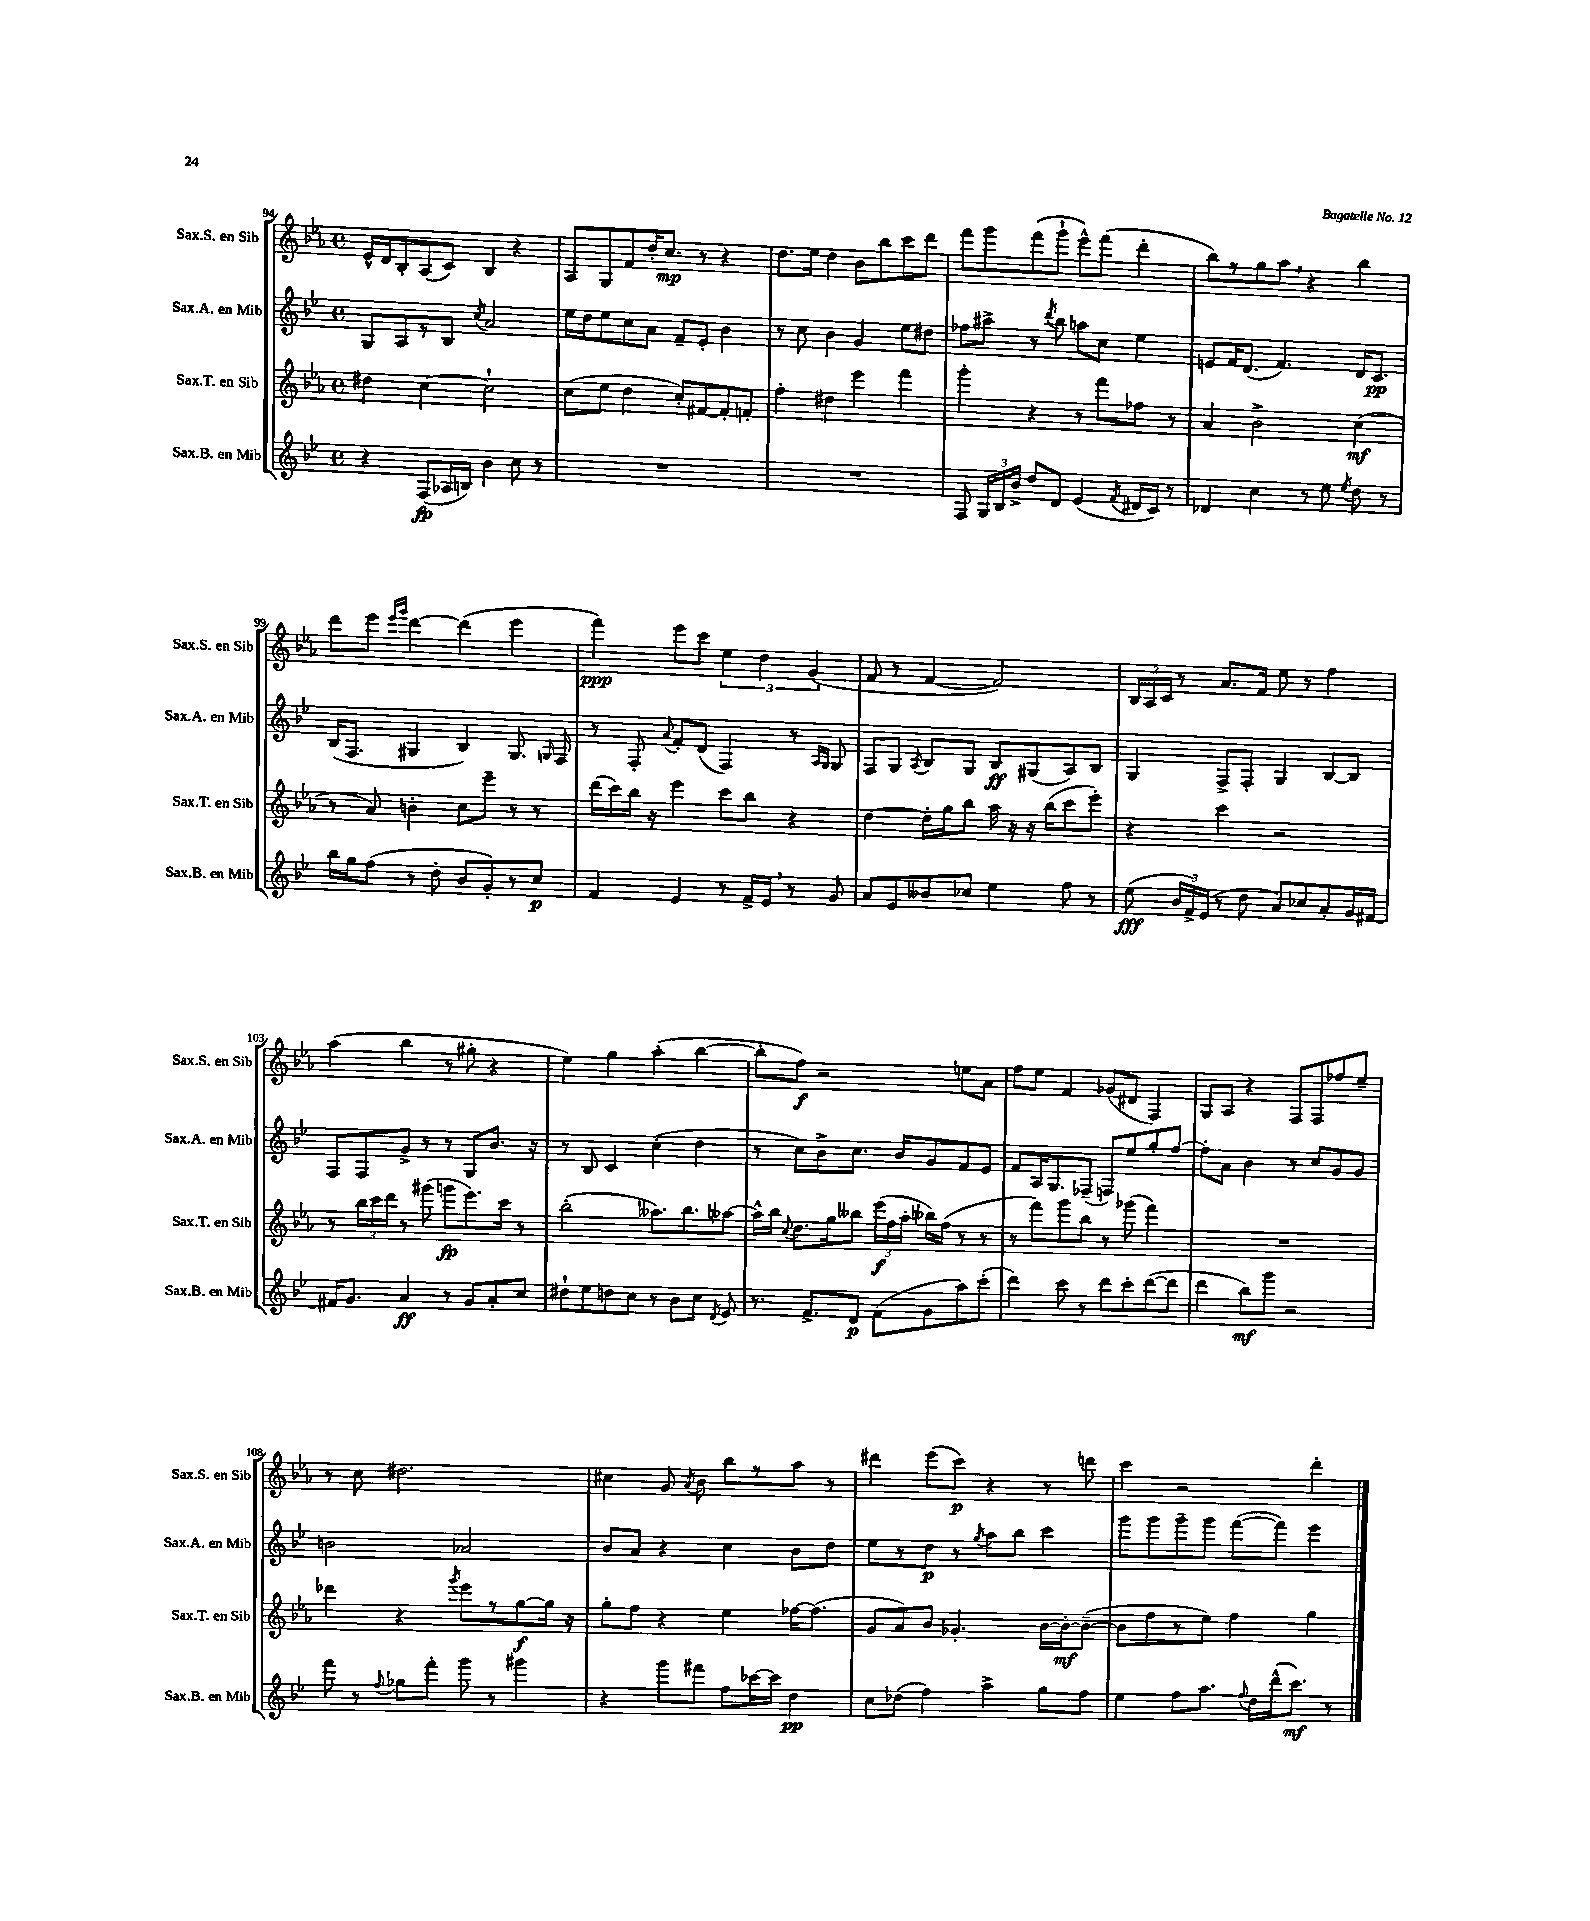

**kern	**kern	**kern	**kern
*staff4	*staff3	*staff2	*staff1
*clefG2	*clefG2	*clefG2	*clefG2
*k[b-e-]	*k[b-e-a-]	*k[b-e-]	*k[b-e-a-]
*M4/4	*M4/4	*M4/4	*M4/4
*met(c)	*met(c)	*met(c)	*met(c)
4r	4dd#\	8G/L	16e-^^/LL
.	.	.	16d/J
.	.	8A/	8B-'/
(8F/L	[4cc\	8r	(8A-/
16A-/L	.	8B-/J	8c/J)
16B/JJ)	.	.	.
.	.	8qcc/	.
4b-\	2cc`\]	2a/	4B-/
8cc\	.	.	4r
8r	.	.	.
=	=	=	=
1r	(8cc\L	16ee-\LL	8A-/L
.	.	16dd\J	.
.	8ee-\J	8ee-\	8G/
.	4dd\	8cc\	8f/
.	.	8a\J	16dd'/K
.	.	.	8.cc/J
.	8cc'/L)	8f~/L	.
.	[8f#/	8e-'/J	8r
.	8f#'/]	4b-\	4r
.	8f'/J	.	.
=	=	=	=
1r	4ff'\	8r	8.dd\L
.	.	8cc\	.
.	.	.	16ee-\Jk
.	4dd#\	4b-\	4dd\
.	4eee-\	4g/	8b-\L
.	.	.	8bb-\
.	4fff\	8ee-\L	8ccc\
.	.	8dd#\J	8ddd\J
=	=	=	=
8F/	4ggg'\	8ff-\L	8fff\L
24G/LL	.	8aa#^\J	8ggg\
24B-/	.	.	.
24b-^/JJ	.	.	.
8dd/L	4r	8r	(8fff\
.	.	8qddd/	.
8d/J	.	8bb-\	8ggg`\J
(4e-/	8r	8aa\L	8eee-^^\L)
.	8fff\L	8cc\J	(8fff\J
8qf/	.	.	.
16d#/LL	8ff-\J	4ee-\	4ddd'\
16c/JJ)	.	.	.
8r	8r	.	.
=	=	=	=
4d-/	4a-/	8e/L	8bb-\L)
.	.	16f/K	8r
.	.	(8.d/J	.
4cc\	2b-^\	.	8gg\
.	.	4.f/)	8aa-\J
8r	.	.	4r
8ee-\	.	.	.
8qee-/	.	.	.
8dd\	(4cc\	16d/LK	4bb-\
.	.	8.c/J	.
8r	.	.	.
=	=	=	=
16bb-\LL	8r	(16B-/LK	8ddd\L
16gg\J	.	8.F/J	.
(8ff\J	8a-/)	.	8eee-\J
.	.	.	16qqeee-/LL
.	.	.	16qqggg/JJ
8r	4b'\	4G#/	[4ddd\
8dd'\	.	.	.
8b-/L	8cc\L	4B-/)	(4ddd\]
8g'/)	8eee-~\J	.	.
8r	8r	8.G#/	4eee-\
8cc/J	8r	.	.
.	.	16qqG/	.
.	.	16F/	.
=	=	=	=
4f/	(16ddd\LL	8r	4fff\)
.	16ccc\)	.	.
.	16bb-\JJ	8F'/	.
.	16r	.	.
.	.	8qqa/	.
4e-/	4eee-\	8f'/L	8eee-\L
.	.	(8d/J	8ccc\J
8r	8ccc\L	4F/)	6ee-\
16f^/LL	8bb-\J	.	.
.	.	.	6dd\
16e-/JJ	.	.	.
8r	4r	8r	.
.	.	.	(6g/
.	.	16qqA/LL	.
.	.	16qqG/JJ	.
8g/	.	8G/	.
=	=	=	=
8a/L	[4dd\	8F/L	8f/
8e-/	.	8G/J	8r
.	.	8qA/	.
8b--/	16dd'\]LL	8B-/L	[4f/
.	16gg\J	.	.
8cc-/J	8bb-\J	8G/J	.
4ee-\	16aa-\	8B-/L	2f/])
.	16r	.	.
.	16r	(8G#/	.
.	(16bb-\LK	.	.
8ff\	8ccc\	8A/)	.
8r	8eee-'\J)	8B-/J	.
=	=	=	=
(8ee-\	4r	4G/	24B-/LL
.	.	.	24A-/
.	.	.	24c/JJ
24b-/LL	.	.	8r
24f^/)	.	.	.
(24e-/JJ	.	.	.
8r	4ccc\	8F^/L	8.a-/L
8dd\	.	8F'/J	.
.	.	.	16f/Jk
8a/L)	2r	4G/	8ee-\
8cc-/	.	.	8r
8a'/	.	[8B-/L	4ff\
16g/L	.	8B-/]J	.
[16f#/JJ	.	.	.
=	=	=	=
16f#/]LK	8r	8F/L	(4aa-\
8.g/J	.	.	.
.	24bb-\LL	8F/	.
.	24ccc\	.	.
.	24ddd\JJ	.	.
4a/	8r	8g^/J	4bb-\
.	(8ggg#\	8r	.
8r	8ggg\L	8r	8r
8g/L	8.eee-\)	8G/L	8gg#'\
8a'/	.	8.b-/J	4r
.	16ccc\Jk	.	.
8cc/J	8r	.	.
.	.	16r	.
=	=	=	=
8dd#`\L	(2bb-'\	8r	4ee-\)
8ee-\	.	8B-/	.
8dd\	.	4c/	4gg\
8cc\J	.	.	.
8r	8.aa--\L)	(4cc'\	(4aa-'\
8b-\L	.	.	.
.	8.bb-\	.	.
8cc\J	.	4dd\	[4bb-\
8qd/	.	.	.
8e-/	[8aa-\J	.	.
=	=	=	=
8.r	16aa-^^\]LL	8r	8bb-'\]L
.	16bb-\JJ	.	.
.	8qqcc/	.	.
.	8.dd\L	8cc\L)	8ff\J)
8.f^/L	.	.	.
.	.	8b-^\	2r
.	16gg\k	.	.
8d/J	8bb--\J	8.cc\J	.
(8f\L	(24eee-\LL	.	.
.	24ff\	.	.
.	.	16b-/LK	.
.	24aa-'\JJ	.	.
8g\	16bb-\LL)	8g/	.
.	(16ff\JJ	.	.
8aa\)	8r	8f/	8ee\L
(8ccc'\J	8r	8e-/J	8a-\J
=	=	=	=
4ddd\)	8r	8f/L	8ff\L
.	8fff\L)	16A/K	8ee-\J
.	.	8.G/	.
8ccc\	8ggg\	.	4f/
8r	8bb-\J	(8F-~/J	.
8ddd\L	8r	8F/L)	(8g-/L
8ccc'\	(8ggg-\	8ee-/	8d#/J
([8ddd\	4fff\)	8gg'/	4F/)
8ddd\]J	.	[8ff/J	.
=	=	=	=
4ddd\	1r	8ff'\]L	8G/L
.	.	8a\J	8A-/J
8bb-\L)	.	4b-\	4r
8ggg\J	.	.	.
2r	.	8r	8F/L
.	.	8cc/L	8F/
.	.	8g/	8ff-/
.	.	8g/J	8ee-~/J
=	=	=	=
8fff\	4ddd-\	2b\	8r
8r	.	.	8cc\
8qqff/	.	.	.
8gg-\L	4r	.	2.dd#\
8fff'\J	.	.	.
.	8qggg/	.	.
8ggg\	8eee-\L	2a-/	.
8r	8r	.	.
4ggg#\	[8gg\	.	.
.	16gg\]Jk	.	.
.	16r	.	.
=	=	=	=
4r	8gg'\L	8b-/L	4cc#\
.	8ff\J	8a/J	.
8ggg\L	4r	4r	8g/
.	.	.	8qa-/
8fff#\J	.	.	8b-\
8ff\L	4ee-\	4cc\	8bb-\L
[16ccc-\L	.	.	8r
16ccc-\]JJ	.	.	.
4dd\	[16ff-\LK	8b-\L	8aa-\J
.	(8.ff-\]J	.	.
.	.	8dd\J	8r
=	=	=	=
8cc\L	8g/L	8ee-\L	4ddd#\
(8dd-\J	8a-/)	8r	.
4ff\)	8b-/J	8dd\J	(8eee-\L
.	4.g-'/	8r	8ccc\J)
.	.	8qgg/	.
4aa^\	.	8aa\L	4r
.	.	8bb-\J	.
8gg\L	[16b-\LL	4ccc\	8r
.	16b-'\_J	.	.
8ff\J	(8b-~\_J	.	8ddd\
=	=	=	=
4ee-\	8b-\]L	8ggg\L	4ccc\
.	8ff\	8ggg\	.
8ff\L	8r	8ggg~\	2r
8.aa\J	8ee-\J)	8ggg\J	.
.	4ff\	([8fff\L	.
8qqff/	.	.	.
16dd\LL	.	.	.
(16ddd^^\J	.	8fff\]J)	.
8.ccc\J)	.	.	.
.	4gg\	4eee-\	4ddd'\
8r	.	.	.
==	==	==	==
*-	*-	*-	*-
